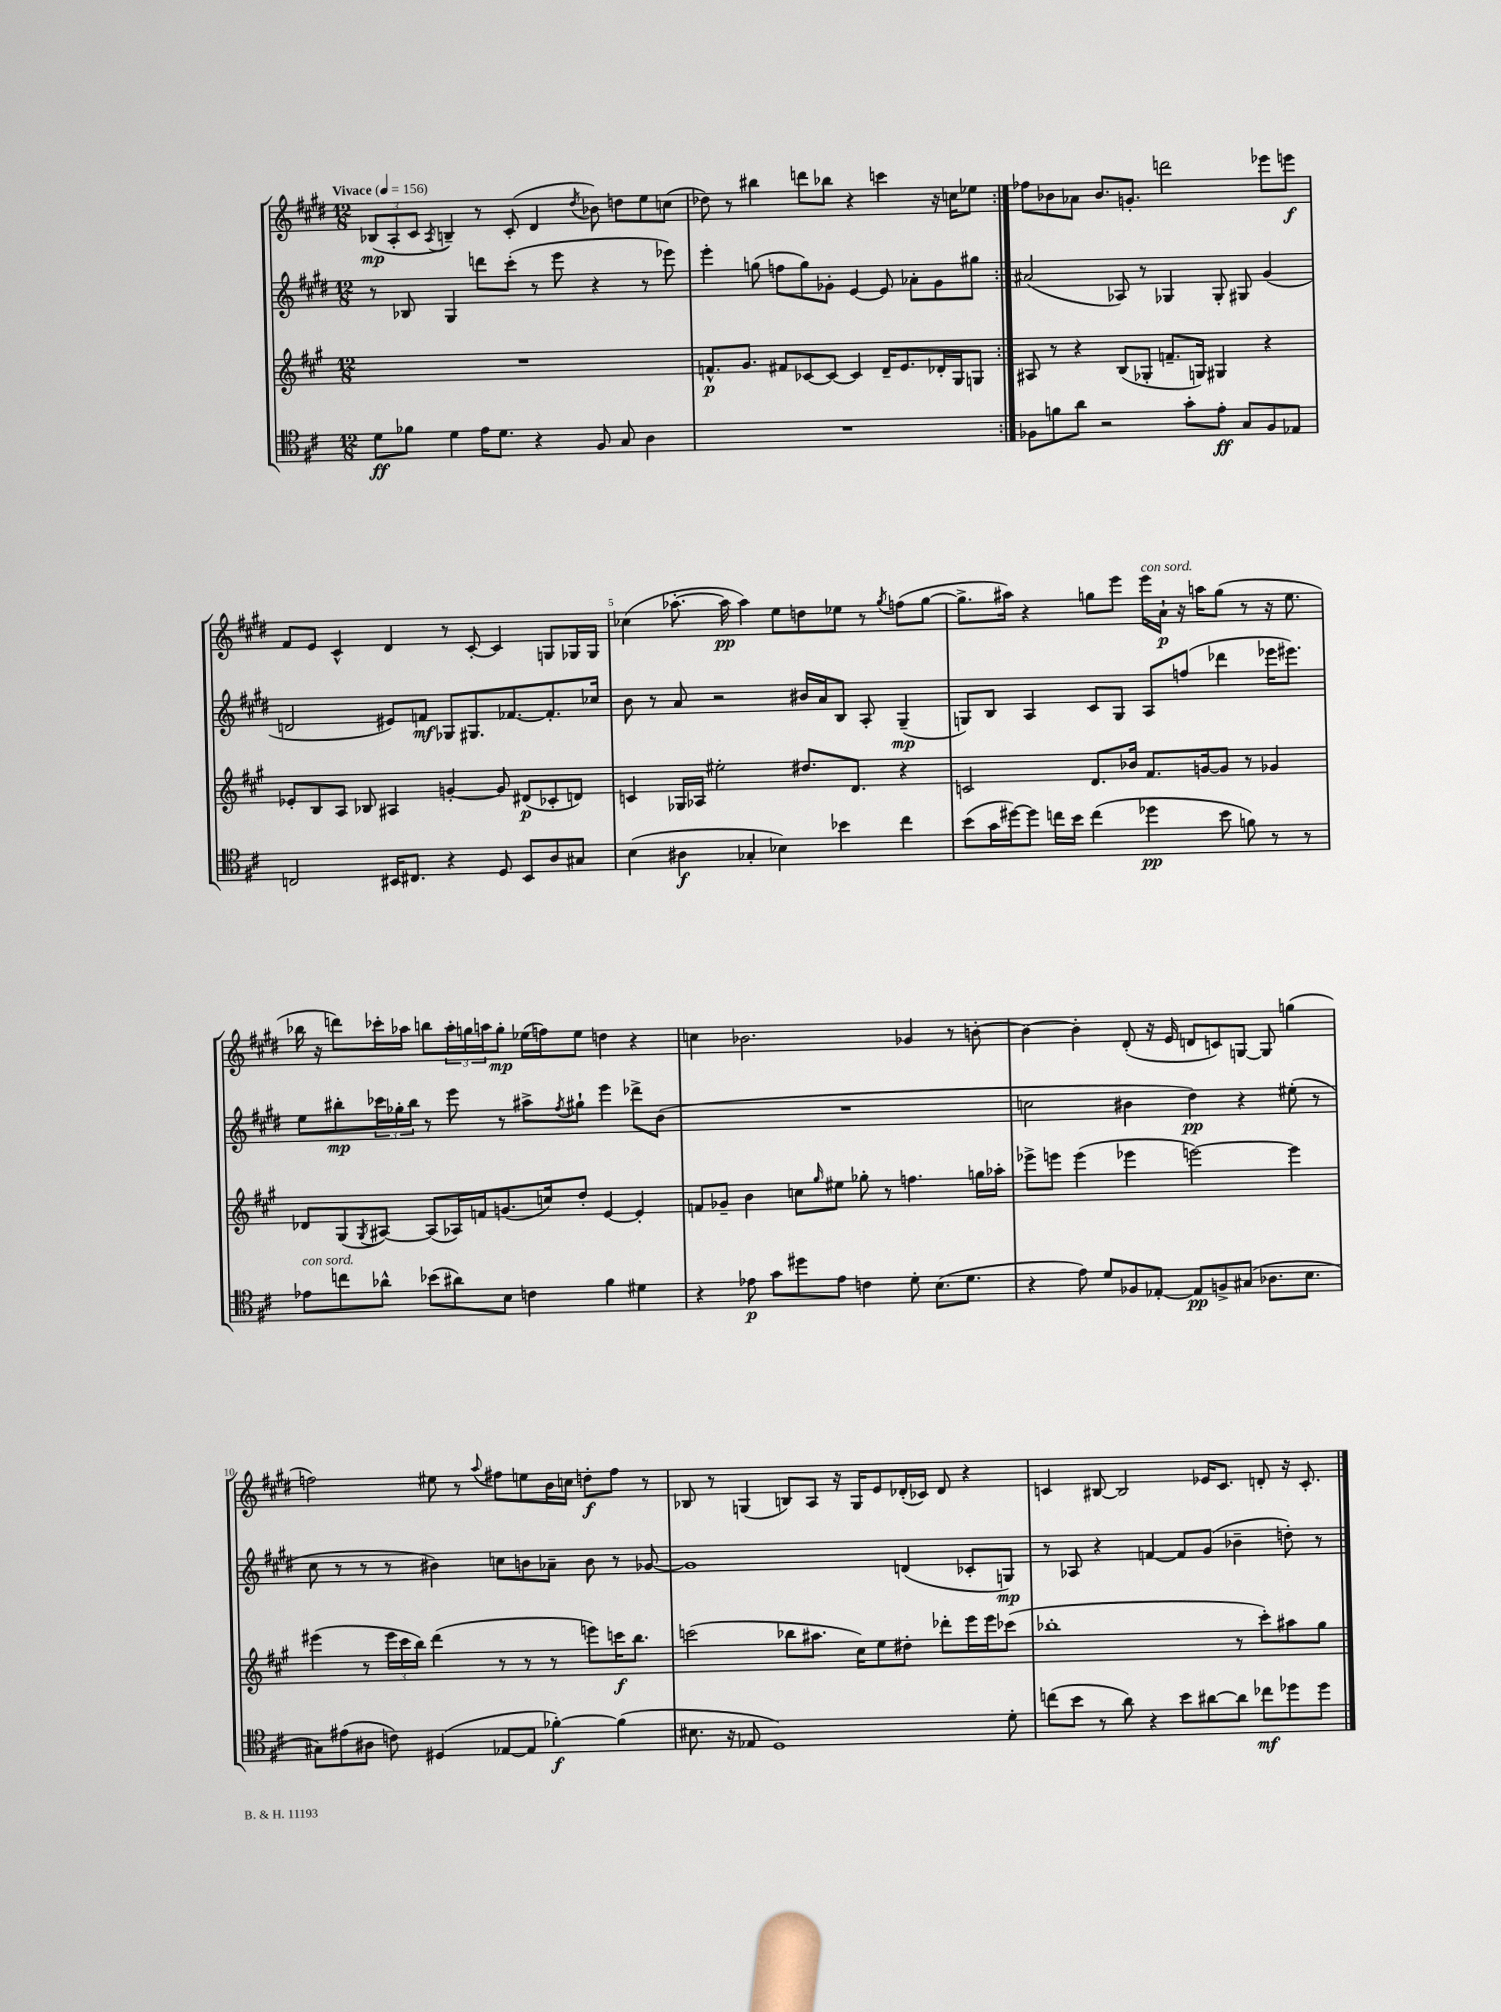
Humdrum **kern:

**kern	**dynam	**kern	**dynam	**kern	**dynam	**kern	**dynam
*part4	*part4	*part3	*part3	*part2	*part2	*part1	*part1
*staff4	*staff4	*staff3	*staff3	*staff2	*staff2	*staff1	*staff1
*clefC4	*	*clefG2	*	*clefG2	*	*clefG2	*
*k[f#c#]	*	*k[f#c#g#]	*	*k[f#c#g#d#]	*	*k[f#c#g#d#]	*
*M12/8	*	*M12/8	*	*M12/8	*	*M12/8	*
*MM156	*	*MM156	*	*MM156	*	*MM156	*
=1	=1	=1	=1	=1	=1	=1	=1
!	!	!	!	!	!	!LO:TX:a:B:t=Vivace	!
8d\L	ff	1.r	.	8r	.	(12B-X/L	mp
.	.	.	.	.	.	12A'/	.
8f-X\J	.	.	.	8B-X/	.	.	.
.	.	.	.	.	.	12c#/J	.
.	.	.	.	.	.	8qA/	.
4d\	.	.	.	4G#/	.	4Bn~/)	.
16e\KL	.	.	.	8dddn\L	.	8r	.
8.d\J	.	.	.	.	.	.	.
.	.	.	.	(8ccc#'\J	.	(8c#'/	.
4r	.	.	.	8r	.	4d#/	.
.	.	.	.	8eee\	.	.	.
.	.	.	.	.	.	8qdd#/	.
8F#/	.	.	.	4r	.	8b-X\)	.
8G/	.	.	.	.	.	8ddn\L	.
4A\	.	.	.	8r	.	8ee\	.
.	.	.	.	8eee-X\)	.	(8ccn\J	.
=2	=2	=2	=2	=2	=2	=2	=2
1.r	.	8.fn^^/L	p	4eee'\	.	8dd-X\)	.
.	.	.	.	.	.	8r	.
.	.	8.g#/J	.	.	.	.	.
.	.	.	.	(8ggn\	.	4bb#X\	.
.	.	8f#X/L	.	8ffn\L	.	.	.
.	.	[8c-X/	.	8gg\)	.	8dddn\L	.
.	.	8c-/J_	.	8g-X'\J	.	8bb-X\J	.
.	.	4c-/]	.	[4e/	.	4r	.
.	.	16d~/KL	.	8e/]	.	4cccn\	.
.	.	8.e/	.	.	.	.	.
.	.	.	.	8a-X'\L	.	.	.
.	.	16d-X'/L	.	8g-\	.	16r	.
.	.	16G#/J	.	.	.	16ccn\KL	.
.	.	8Gn/J	.	8gg#X\J	.	8ee-X\J	.
=3:|!	=3:|!	=3:|!	=3:|!	=3:|!	=3:|!	=3:|!	=3:|!
8F-X\L	.	8A#X/	.	(2a#X/	.	8ff-X\L	.
8fn\	.	8r	.	.	.	8b-X\	.
8a\J	.	4r	.	.	.	8a-X\J	.
2r	.	.	.	.	.	8.b-/L	.
.	.	(8B/L	.	8A-X/)	.	.	.
.	.	.	.	.	.	8.gn'/J	.
.	.	8G-X'/J	.	8r	.	.	.
.	.	8.fn~/L	.	4G-X/	.	2dddn\	.
8g'\L	.	.	.	.	.	.	.
.	.	16Gn/Jk)	.	.	.	.	.
8e'\J	ff	4G#X/	.	8G-'/	.	.	.
8G/L	.	.	.	8G#X/	.	.	.
8F-/	.	4r	.	(4g#/	.	8eee-X\L	.
8E-X/J	.	.	.	.	.	8eeen\J	f
!!LO:LB:g=z
=4	=4	=4	=4	=4	=4	=4	=4
2Cn/	.	8e-X'/L	.	2dn/	.	8f#/L	.
.	.	8B/	.	.	.	8e/J	.
.	.	8A/J	.	.	.	4c#^^/	.
.	.	8B-X/	.	.	.	.	.
16BB#X/KL	.	4A#X/	.	8e#X/L)	.	4d#/	.
8.C#X/J	.	.	.	.	.	.	.
.	.	.	.	8fn/J	mf	.	.
4r	.	[4gn'/	.	8G-X/L	.	8r	.
.	.	.	.	8.G#X/	.	[8c#'/	.
8D/	.	8g/]	.	.	.	4c#/]	.
.	.	.	.	[8.f-X/	.	.	.
8BB#/L	.	(8d#X/L	p	.	.	.	.
8A/	.	8c-X'/	.	8.f-'/]	.	8Gn/L	.
8G#X/J	.	8dn/J)	.	.	.	16G-X/L	.
.	.	.	.	16cc-X/Jk	.	16G-/JJ	.
=5	=5	=5	=5	=5	=5	=5	=5
(4B\	.	4cn/	.	8b\	.	(4cc-X\	.
.	.	.	.	8r	.	.	.
4A#X\	f	16G-X/LL	.	8a/	.	[8.aa-X'\	.
.	.	16A-X/JJ	.	.	.	.	.
.	.	2ee#X'\	.	2r	.	.	.
.	.	.	.	.	.	16aa-\]	pp
4G-X'/	.	.	.	.	.	4aa-\)	.
4B-X\)	.	.	.	.	.	8ee\L	.
.	.	8.dd#X/L	.	16b#X/LL	.	8ddn\	.
.	.	.	.	16a/J	.	.	.
4b-X\	.	.	.	8B/J	.	8ee-X\J	.
.	.	8.d/J	.	.	.	.	.
.	.	.	.	8A'/	.	8r	.
.	.	.	.	.	.	8qgg#/	.
4cc#\	.	4r	.	(4G#~/	mp	(8ffn\L	.
.	.	.	.	.	.	[8gg#\J	.
=6	=6	=6	=6	=6	=6	=6	=6
(8b\L	.	2cn/	.	8Gn/L)	.	8.gg#^\L]	.
16g\L	.	.	.	8B/J	.	.	.
[16dd#X\J)	.	.	.	.	.	16aa#X\Jk)	.
8dd#\J]	.	.	.	4A/	.	4r	.
16ccn\LL	.	.	.	.	.	.	.
16b\JJ	.	.	.	.	.	.	.
(4cc\	.	8.d/L	.	8c#/L	.	8ggn\L	.
.	.	.	.	8G/J	.	8eee\J	.
.	.	16b-X/Jk	.	.	.	.	.
!	!	!	!	!	!	!LO:TX:a:i:t=con sord.	!
4dd-X\	pp	8.f#/L	.	8A/L	.	16eee\LL	.
.	.	.	.	.	.	16a`\JJ	p
.	.	.	.	(8ffn/J	.	16r	.
.	.	[16gn/k	.	.	.	16aan\KL	.
8b\	.	8g/J]	.	4ddd-X\	.	(8gg\J	.
8fn\)	.	8r	.	.	.	8r	.
8r	.	4g-X/	.	16eee-X\KL	.	16r	.
.	.	.	.	8.eee#X\J)	.	8.ee\	.
8r	.	.	.	.	.	.	.
!!LO:LB:g=z
=7	=7	=7	=7	=7	=7	=7	=7
!LO:TX:a:i:t=con sord.	!	!	!	!	!	!	!
8e-X\L	.	8d-X/L	.	8ee\L	.	16bb-X\	.
.	.	.	.	.	.	16r	.
8ccn\	.	(8G#/	.	8bb#X'\	mp	8dddn\L)	.
.	.	8qG#/	.	.	.	.	.
8a-X^^\J	.	[8A#X/J)	.	24ccc-X\L	.	16ccc-X'\L	.
.	.	.	.	24gg-X'\	.	.	.
.	.	.	.	.	.	16aa-X\JJ	.
.	.	.	.	24bb#\JJ	.	.	.
(8b-X\L	.	(8A#/L]	.	8r	.	8bbn\L	.
8a#X\)	.	16A-X/L)	.	8eee\	.	24aa-'\L	.
.	.	.	.	.	.	24ggn\	.
.	.	16fn/J	.	.	.	.	.
.	.	.	.	.	.	24aan\J	.
8B\J	.	(8.gn/	.	8r	.	8gg'\J	mp
4cn\	.	.	.	8aa#X^\L	.	(16ee-X\LL	.
.	.	16ccn/k)	.	.	.	16ffn\J)	.
.	.	.	.	8qff#/	.	.	.
.	.	8dd'/J	.	8gg#X`\J	.	8ee-\J	.
4f#\	.	[4e/	.	4eee\	.	4ddn\	.
4d#X\	.	4e'/]	.	8ddd-X^\L	.	4r	.
.	.	.	.	(8b\J	.	.	.
=8	=8	=8	=8	=8	=8	=8	=8
4r	.	8fn/L	.	1.r	.	4ccn\	.
.	.	8g-X~/J	.	.	.	.	.
8e-X\	p	4b\	.	.	.	2.b-X\	.
8g\L	.	.	.	.	.	.	.
8dd#X\	.	8ccn\L	.	.	.	.	.
.	.	16qqgg#/	.	.	.	.	.
8e-\J	.	8ee#X\J	.	.	.	.	.
4cn\	.	8gg-X'\	.	.	.	.	.
.	.	8r	.	.	.	.	.
8d'\	.	4.ffn\	.	.	.	4g-X/	.
(8.B\L	.	.	.	.	.	.	.
.	.	.	.	.	.	8r	.
8.d\J	.	.	.	.	.	.	.
.	.	16ggn\LL	.	.	.	[8bn'\	.
.	.	16aa-X'\JJ	.	.	.	.	.
=9	=9	=9	=9	=9	=9	=9	=9
4r	.	8eee-X^\L	.	2ccn\	.	4b\_	.
.	.	8eeen\J	.	.	.	.	.
8e\)	.	(4eee\	.	.	.	4b'\]	.
8d/L	.	.	.	.	.	.	.
8F-X/	.	4eee-X\	.	4b#X\	.	(8d#'/	.
[8E-X'/J	.	.	.	.	.	16r	.
.	.	.	.	.	.	16e/	.
8E-/L]	pp	[2eeen\)	.	4dd#\)	pp	8dn/L	.
8Fn^/	.	.	.	.	.	8cn/)	.
(8G#X/J	.	.	.	4r	.	[8Gn/J	.
8.A-X\L	.	.	.	.	.	8G/]	.
.	.	4eee\]	.	(8ee#X'\	.	(4ggn\	.
8.B\J	.	.	.	.	.	.	.
.	.	.	.	8r	.	.	.
!!LO:LB:g=z
=10	=10	=10	=10	=10	=10	=10	=10
8G#X\L)	.	(4eee#X\	.	8cc#\	.	2ffn\)	.
(8e#X\	.	.	.	8r	.	.	.
8A#X\J	.	8r	.	8r	.	.	.
8cn\)	.	24eee#\LL	.	8r	.	.	.
.	.	24ccc#\	.	.	.	.	.
.	.	24bb\JJ)	.	.	.	.	.
(4D#X/	.	(4ddd\	.	4b#X\)	.	8ee#X\	.
.	.	.	.	.	.	8r	.
.	.	.	.	.	.	8qqaa/	.
[8E-X/L	.	8r	.	8ccn\L	.	8ff#X\L	.
8E-/J]	.	8r	.	8bn\	.	8een\	.
[4f-X'\)	f	8r	.	8a-X~\J	.	16b\L	.
.	.	.	.	.	.	16ccn\JJ	.
.	.	8eeen\L)	.	8b\	.	8ddn'\L	f
(4f-\]	.	16cccn\K	f	8r	.	8ff#\J	.
.	.	8.bb\J	.	.	.	.	.
.	.	.	.	[8g-X/	.	8r	.
=11	=11	=11	=11	=11	=11	=11	=11
8.B#X\	.	(2cccn\	.	1g-]	.	8B-X/	.
.	.	.	.	.	.	8r	.
16r	.	.	.	.	.	.	.
8E-X/	.	.	.	.	.	(4Gn/	.
1D)	.	.	.	.	.	.	.
.	.	8bb-X\L	.	.	.	8Bn/L)	.
.	.	8.aa#X\J	.	.	.	8A/J	.
.	.	.	.	.	.	16r	.
.	.	16cc#\KL)	.	.	.	16G/KL	.
.	.	8ee\	.	.	.	8e/	.
.	.	8dd#X'\J	.	(4dn/	.	(16d-X'/L	.
.	.	.	.	.	.	16c-X/JJ)	.
.	.	8ddd-X'\L	.	.	.	8d-/	.
.	.	16eee\L	.	8c-X'/L	.	4r	.
.	.	16eee\J	.	.	.	.	.
8d'\	.	(8ccc-X\J	.	8Gn/J)	mp	.	.
=12	=12	=12	=12	=12	=12	=12	=12
(8ccn\L	.	1bb-X'	.	8r	.	4cn/	.
8b\J	.	.	.	8A-X/	.	.	.
8r	.	.	.	4r	.	[8B#X/	.
8a\)	.	.	.	.	.	2B#/]	.
4r	.	.	.	[4fn/	.	.	.
8b\L	.	.	.	8f/L]	.	.	.
[8a#X\	.	.	.	(8g#/J	.	16e-X/KL	.
.	.	.	.	.	.	8.c/J	.
8a#\J]	.	8r	.	4b-X~\	.	.	.
8cc-X\L	mf	8ccc#'\L)	.	.	.	8dn'/	.
8dd-X\	.	8aa#X\	.	8ddn'\)	.	16r	.
.	.	.	.	.	.	8.c'/	.
8dd-\J	.	8gg#\J	.	8r	.	.	.
==	==	==	==	==	==	==	==
*-	*-	*-	*-	*-	*-	*-	*-
